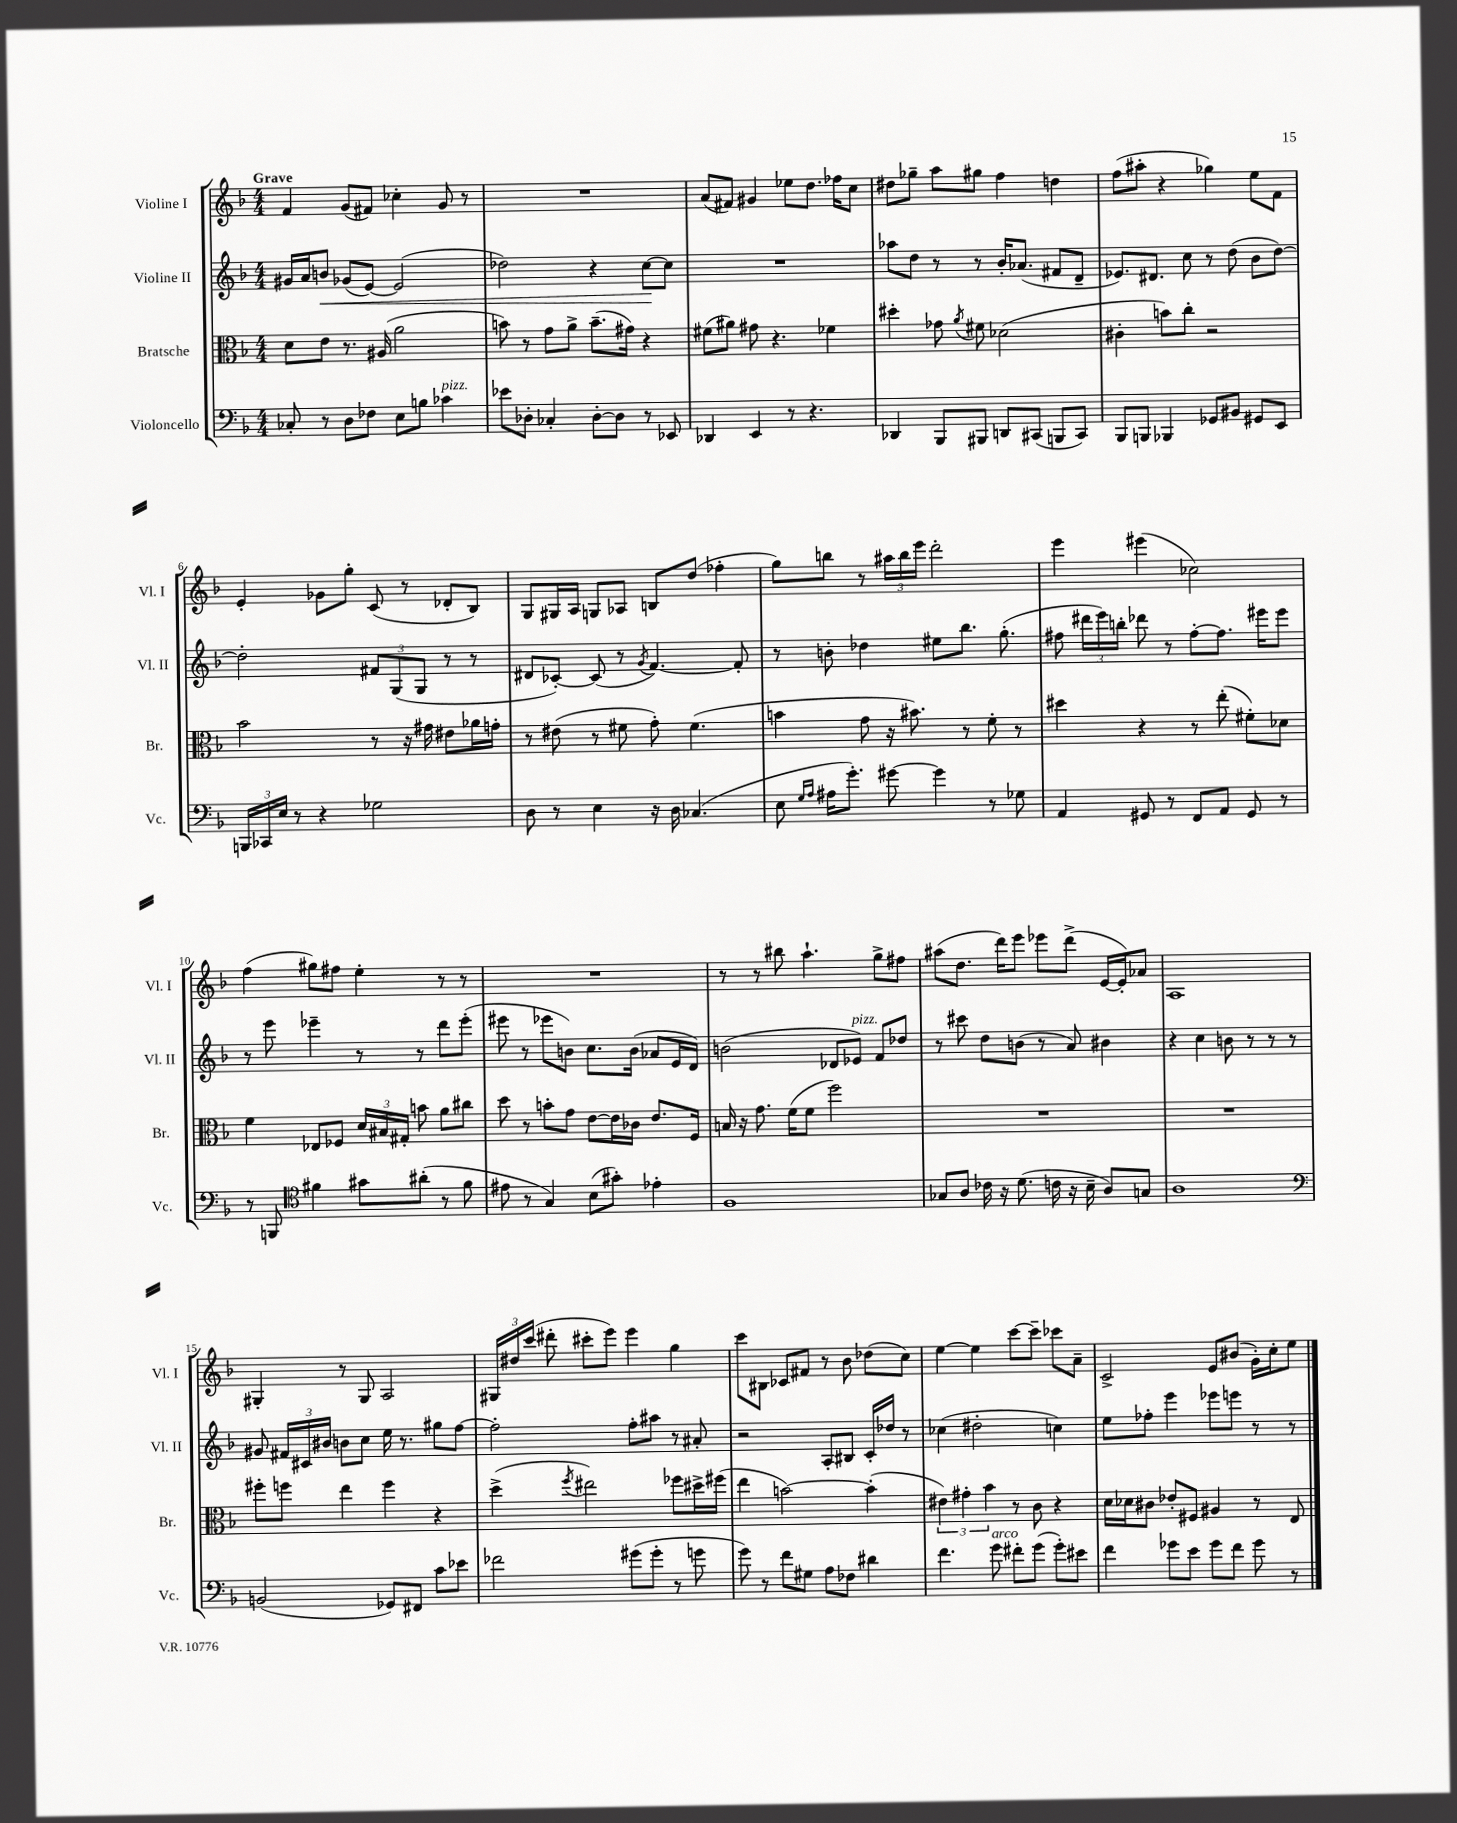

**kern	**kern	**kern	**dynam	**kern
*part4	*part3	*part2	*part2	*part1
*staff4	*staff3	*staff2	*staff2	*staff1
*I"Violoncello	*I"Bratsche	*I"Violine II	*	*I"Violine I
*I'Vc.	*I'Br.	*I'Vl. II	*	*I'Vl. I
*clefF4	*clefC3	*clefG2	*	*clefG2
*k[b-]	*k[b-]	*k[b-]	*	*k[b-]
*M4/4	*M4/4	*M4/4	*	*M4/4
=1	=1	=1	=1	=1
!	!	!	!	!LO:TX:a:B:t=Grave
8C-X'/	8d\L	16g#X/LL	.	4f/
.	.	16a/J	.	.
!	!	!	!LO:HP:b	!
8r	8e\J	8bn/J	<	.
8D\L	8.r	(8g-X/L	.	(8g/L
8F-X\J	.	[8e/J)	.	8f#X/J)
.	(16A#X/	.	.	.
8E\L	2a\	(2e/]	.	4cc-X'\
8Bn\J	.	.	.	.
!LO:TX:a:i:t=pizz.	!	!	!	!
4c-X\	.	.	.	8g/
.	.	.	.	8r
=2	=2	=2	=2	=2
8e-X\L	8bn\)	2dd-X\)	.	1r
8D-X'\J	8r	.	.	.
4C-X'/	8g\L	.	.	.
.	8a^\J	.	.	.
[8D-'\L	(8.b~\L	4r	.	.
8D-\J]	.	.	.	.
.	16g#X\Jk)	.	.	.
8r	4r	[8cc\L	.	.
8EE-X/	.	8cc\J]	[	.
=3	=3	=3	=3	=3
4DD-X/	(8f#X\L	1r	.	(8a/L
.	8a#X\J)	.	.	8f#X/J)
4EE/	8g#X\	.	.	4g#X/
.	4.r	.	.	.
8r	.	.	.	8ee-X\L
4.r	.	.	.	8.dd\J
.	4f-X\	.	.	.
.	.	.	.	16ff-X\KL
.	.	.	.	8cc\J
=4	=4	=4	=4	=4
4DD-X/	4dd#X'\	8aa-X\L	.	8dd#X\L
.	.	8dd\J	.	8gg-X~\J
8BBB-/L	8g-X\	8r	.	8aa\L
.	8qa/	.	.	.
8BBB#X/J	8f#X\	8r	.	8gg#X\J
8DDn/L	(2d-X\	16b-'/KL	.	4ff\
.	.	(8.a-X/J	.	.
(8CC#X/J	.	.	.	.
8BBBn/L	.	8f#X/L	.	4ddn\
8CC#/J)	.	8d~/J	.	.
=5	=5	=5	=5	=5
8BBB-/L	4c#X'\	8.e-X/L)	.	(8ff\L
8BBBn/J	.	.	.	8aa#X'\J
.	.	8.d#X/J	.	.
4BBB-X/	8bn\L)	.	.	4r
.	8cc'\J	8cc\	.	.
8GG-X/L	2r	8r	.	4gg-X\)
8BB#X/J	.	(8dd\	.	.
8GG#X/L	.	8b-\L	.	8ee\L
8EE/J	.	[8dd\J)	.	8f\J
!!LO:LB:g=z
=6	=6	=6	=6	=6
24BBBn/LL	2b-\	2dd'\]	.	4e'/
24CC-X/	.	.	.	.
24E/JJ	.	.	.	.
8r	.	.	.	.
4r	.	.	.	8g-X\L
.	.	.	.	8gg'\J
2G-X\	8r	12f#X/L	.	(8c/
.	.	(12G/	.	.
.	16r	.	.	8r
.	.	12G/J	.	.
.	16g#X\	.	.	.
.	8e#X\L	8r	.	8d-X'/L
.	16a-X\L	8r	.	8B-/J)
.	16gn'\JJ	.	.	.
=7	=7	=7	=7	=7
8D\	8r	8d#X/L	.	8G/L
8r	(8e#X\	[8c-X'/J)	.	16G#X/L
.	.	.	.	16A/JJ
4E\	8r	(8c-/]	.	8Gn/L
.	8f#X\	8r	.	8A-X/J
.	.	8qg/	.	.
16r	8g'\)	[4.f/)	.	8Bn/L
16D\	.	.	.	.
(4.C-X/	(4.f#\	.	.	(8dd/J
.	.	.	.	4ff-X'\
.	.	8f'/]	.	.
=8	=8	=8	=8	=8
8E\	4bn\	8r	.	8gg\L)
16qqG/LL	.	.	.	.
16qqA/JJ	.	.	.	.
16A#X\KL	.	8bn'\	.	8bbn\J
8.g'\J)	.	.	.	.
.	8g\	4dd-X\	.	8r
[8g#X\	16r	.	.	24aa#X\LL
.	.	.	.	24bb\
.	8.b#X\)	.	.	.
.	.	.	.	24eee\JJ
4g#\]	.	8ee#X\L	.	2ddd'\
.	8r	8.bb-\J	.	.
8r	8f'\	.	.	.
.	.	(8.gg'\	.	.
8G-X\	8r	.	.	.
=9	=9	=9	=9	=9
4AA/	4dd#X\	8ff#X\	.	4eee\
.	.	24ddd#X\LL	.	.
.	.	24eee\)	.	.
.	.	24bbn'\JJ	.	.
8GG#X/	4r	8ddd-X\	.	(4eee#X\
8r	.	8r	.	.
8FF/L	8r	[8ff#'\L	.	2cc-X\)
8AA/J	(8ee'\	8.ff#\J]	.	.
8GG#/	8f#X'\L)	.	.	.
.	.	16eee#X\KL	.	.
8r	8d-X\J	8eee#\J	.	.
!!LO:LB:g=z
=10	=10	=10	=10	=10
8r	4f\	8r	.	(4ff\
8BBBn/	.	8eee\	.	.
*clefC4	*	*	*	*
4f#X\	8E-X/L	4eee-X~\	.	8gg#X\L)
.	8F-X/J	.	.	8ff#X\J
8g#X\L	24d/LL	8r	.	4ee'\
.	24B#X/	.	.	.
.	24G#X'/JJ	.	.	.
(8a#X'\J	8bn\	8r	.	.
8r	8a\L	8ddd\L	.	8r
8f#\	8cc#X\J	(8eee-'\J	.	8r
=11	=11	=11	=11	=11
8e#X\	8dd\	8eee#X\	.	1r
8r	8r	8r	.	.
4G/)	8bn'\L	8eee-X\L	.	.
.	8g\J	8bn\J)	.	.
(8B-\L	[8e\L	8.cc\L	.	.
8g#X'\J)	16e\L]	.	.	.
.	16c-X\JJ	(16b\Jk	.	.
4e-X'\	8.e/L	8a-X/L	.	.
.	.	16e/L	.	.
.	16F/Jk	16d/JJ)	.	.
=12	=12	=12	=12	=12
1F	16Bn/	(2bn\	.	8r
.	16r	.	.	.
.	8.g\	.	.	8r
.	.	.	.	8bb#X\
.	(16f\KL	.	.	.
.	8f\J	.	.	4.aa`\
.	2ff\)	8d-X/L	.	.
!	!	!LO:TX:a:i:t=pizz.	!	!
.	.	8e-X/J)	.	.
.	.	8f/L	.	8gg^\L
.	.	8dd-X/J	.	8ff#X\J
=13	=13	=13	=13	=13
8G-X/L	1r	8r	.	(8aa#X\L
8A/J	.	8ccc#X\	.	8.dd\J
16c-X\	.	8dd\L	.	.
16r	.	.	.	16ddd\KL)
(8.d\	.	(8bn\J	.	8eee\J
.	.	8r	.	8eee-X\L
16cn\	.	.	.	.
16r	.	8a/)	.	(8ddd^\J
16B-~\	.	.	.	.
8A/L)	.	4b#X\	.	[16e/LL
.	.	.	.	16e'/J])
8Gn/J	.	.	.	8a-X/J
=14	=14	=14	=14	=14
1A	1r	4r	.	1A
.	.	4cc\	.	.
.	.	8bn\	.	.
.	.	8r	.	.
.	.	8r	.	.
.	.	8r	.	.
!!LO:LB:g=z
=15	=15	=15	=15	=15
*clefF4	*	*	*	*
(2BBn/	8ff#X'\L	8g#X/	.	4G#X'/
.	8ffn\J	24f#X/LL	.	.
.	.	24c#X/	.	.
.	.	24b#X/JJ	.	.
.	4ee\	8bn\L	.	8r
.	.	8cc\J	.	8G#/
8GG-X/L)	4ff\	16ee\	.	2A/
.	.	8.r	.	.
8FF#X/J	.	.	.	.
8c\L	4r	8gg#X\L	.	.
8e-X\J	.	[8ff\J	.	.
=16	=16	=16	=16	=16
2f-X\	(4dd^\	2ff'\]	.	24G#X/LL
.	.	.	.	24dd#X/
.	.	.	.	(24ccc/JJ
.	.	.	.	8ddd#X'\
.	8qff/	.	.	.
.	2ee#X\)	.	.	8ccc#X'\L
.	.	.	.	8eee\J)
(8g#X\L	.	8ff'\L	.	4eee\
8g#'\J	.	8aa#X\J	.	.
8r	8ff-X\L	8r	.	4gg\
8gn\	16dd#X^\L	8a#X'/	.	.
.	(16ff#X\JJ	.	.	.
=17	=17	=17	=17	=17
8g\)	4ee\	2r	.	8ccc\L
8r	.	.	.	8B#X\J
8f\L	[2bn\)	.	.	8c-X/L
8G#X\J	.	.	.	8f#X/J
8A\L	.	8A'/L	.	8r
8F-X\J	.	8B#X/J	.	8b-\
4d#X\	(4b'\]	16c'/LL	.	(8dd-X\L
.	.	16dd-X/JJ	.	.
.	.	8r	.	8cc\J)
=18	=18	=18	=18	=18
4.f\	6e#X\)	(4cc-X\	.	[4ee\
.	6g#X'\	.	.	.
.	.	2dd#X'\	.	4ee\]
.	6b-\	.	.	.
!LO:TX:a:i:t=arco	!	!	!	!
8g\	.	.	.	.
8f#X'\L	8r	.	.	[8ccc\L
(8g\J	8c\	.	.	8ccc~\J]
8g'\L)	4r	4ccn\)	.	8ccc-X\L
8e#X\J	.	.	.	8a~\J
=19	=19	=19	=19	=19
4f\	16d\LL	8ee\L	.	2c^/
.	16d-X\J	.	.	.
.	8c#X\J	8ff-X'\J	.	.
8g-X\L	8e-X'/L	4eee\	.	.
8e\J	8F#X/J	.	.	.
8g-\L	4A#X/	8eee-X\L	.	8e/L
8f\J	.	8eeen\J	.	(8b#X/J
8g-\	8r	8r	.	16g'\LL)
.	.	.	.	16cc'\J
8r	8E/	8r	.	8ee\J
==	==	==	==	==
*-	*-	*-	*-	*-
